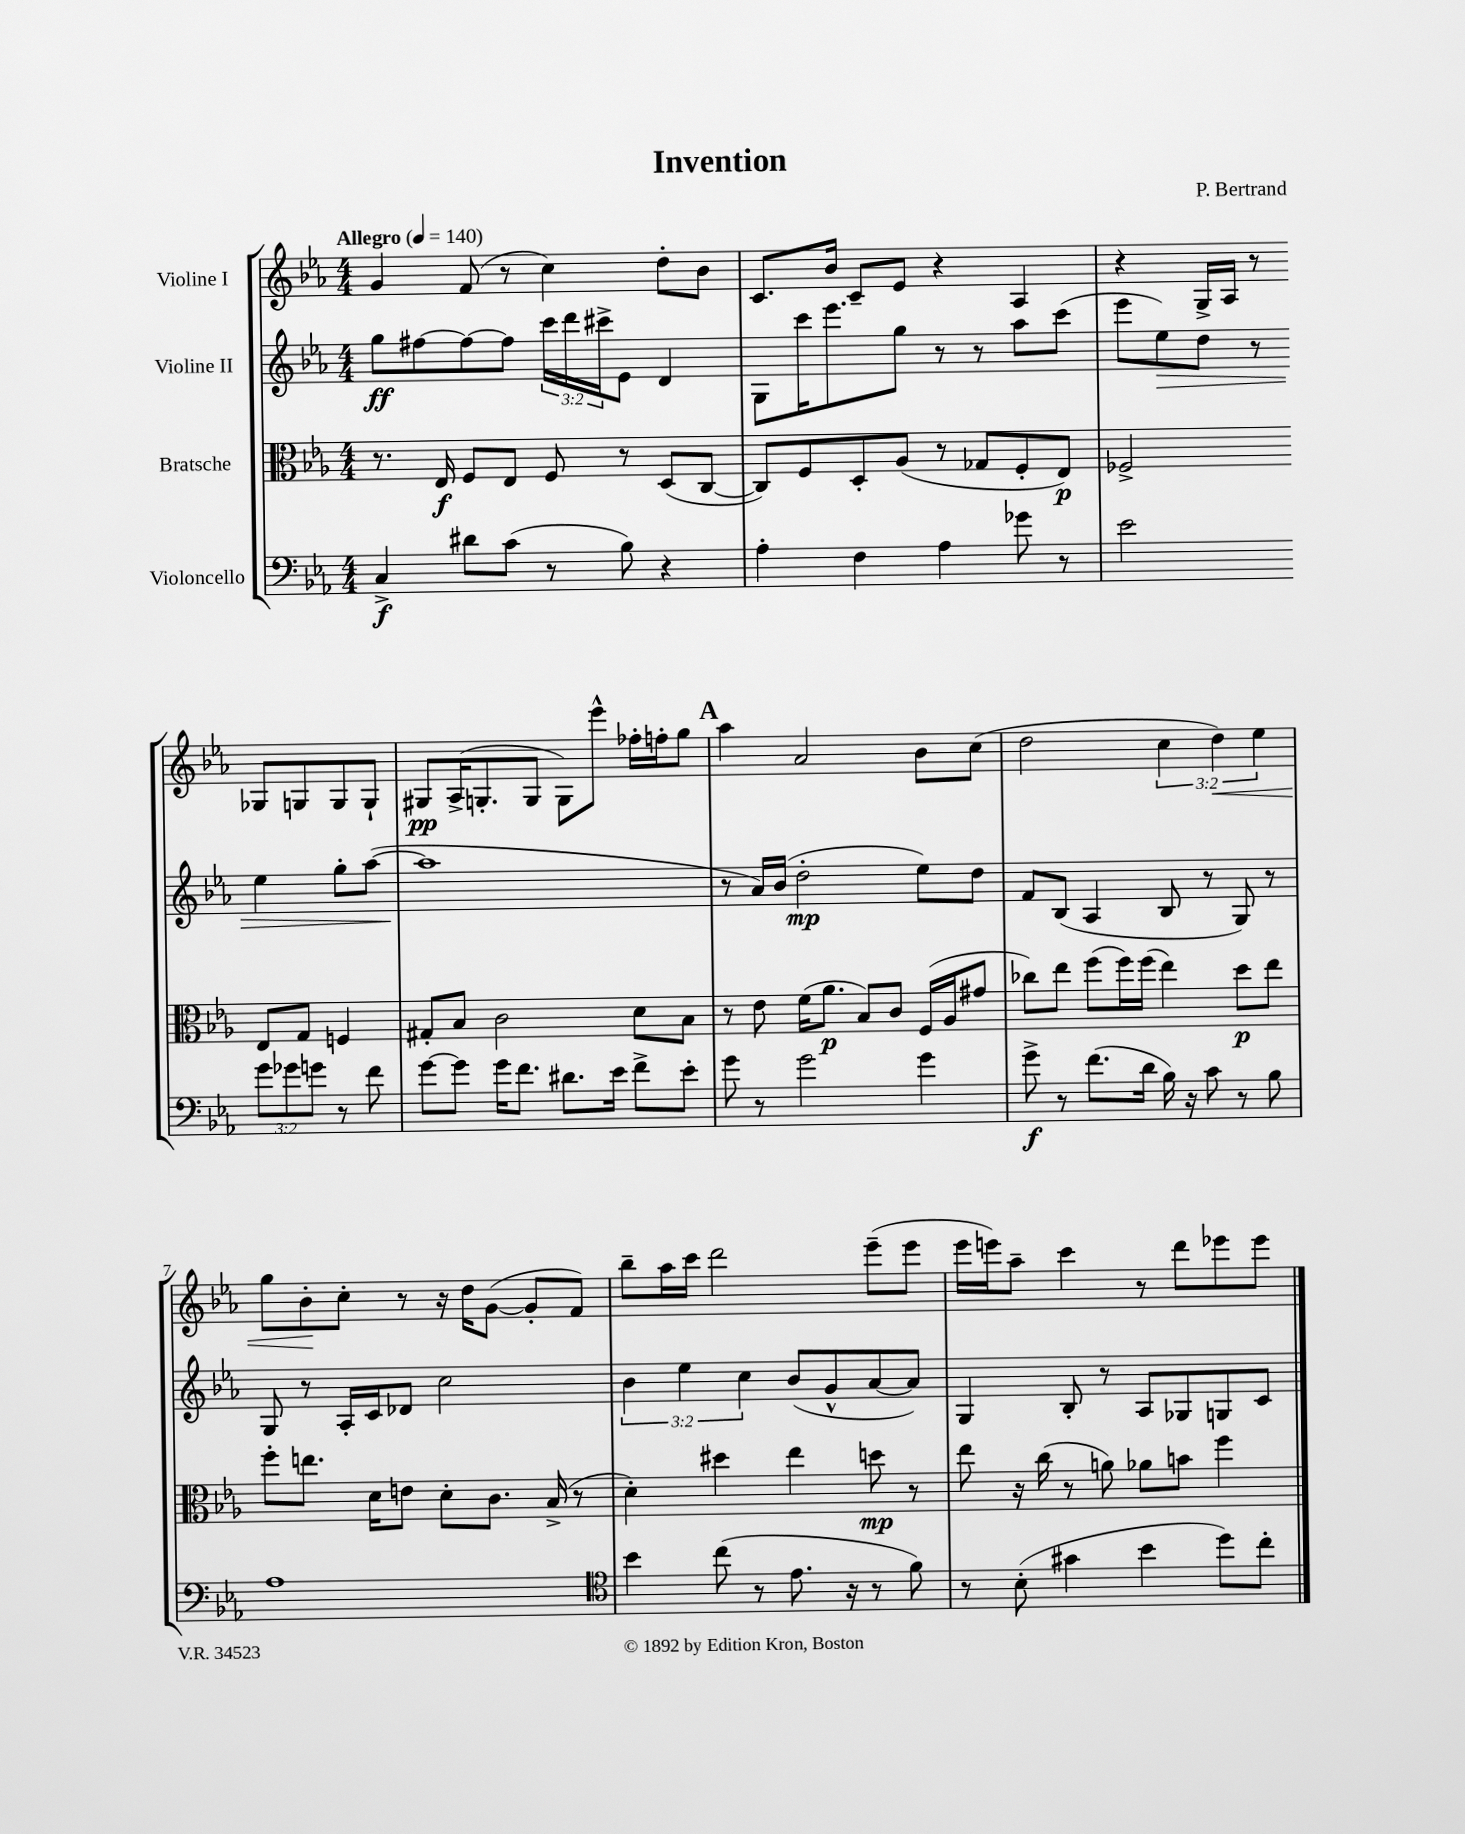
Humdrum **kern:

**kern	**dynam	**kern	**dynam	**kern	**dynam	**kern	**dynam
*part4	*part4	*part3	*part3	*part2	*part2	*part1	*part1
*staff4	*staff4	*staff3	*staff3	*staff2	*staff2	*staff1	*staff1
*I"Violoncello	*	*I"Bratsche	*	*I"Violine II	*	*I"Violine I	*
*clefF4	*	*clefC3	*	*clefG2	*	*clefG2	*
*k[b-e-a-]	*	*k[b-e-a-]	*	*k[b-e-a-]	*	*k[b-e-a-]	*
*M4/4	*	*M4/4	*	*M4/4	*	*M4/4	*
*MM140	*	*MM140	*	*MM140	*	*MM140	*
=1	=1	=1	=1	=1	=1	=1	=1
!	!	!	!	!	!	!LO:TX:a:B:t=Allegro	!
4C^/	f	8.r	.	8gg\L	ff	4g/	.
.	.	.	.	[8ff#X\	.	.	.
.	.	16E-/	f	.	.	.	.
8d#X\L	.	8F/L	.	8ff#\_	.	(8f/	.
(8c\J	.	8E-/J	.	8ff#\J]	.	8r	.
8r	.	8F/	.	24ccc\LL	.	4cc\)	.
.	.	.	.	24ddd\	.	.	.
.	.	.	.	24ccc#X^\J	.	.	.
8B-\)	.	8r	.	8e-\J	.	.	.
4r	.	(8D/L	.	4d/	.	8dd'\L	.
.	.	[8C/J	.	.	.	8b-\J	.
=2	=2	=2	=2	=2	=2	=2	=2
4A-'\	.	8C/L])	.	8G\L	.	8.c/L	.
.	.	8F/	.	16ccc\K	.	.	.
.	.	.	.	8.eee-\	.	16b-/Jk	.
4F\	.	8D'/	.	.	.	8c~/L	.
.	.	(8A-/J	.	8gg\J	.	8e-/J	.
4A-\	.	8r	.	8r	.	4r	.
.	.	8G-X/L	.	8r	.	.	.
8g-X\	.	8F'/	.	8aa-\L	.	4A-/	.
8r	.	8E-/J)	p	(8ccc\J	.	.	.
=3	=3	=3	=3	=3	=3	=3	=3
2e-\	.	2F-X^/	.	8eee-\L	.	4r	.
!	!	!	!	!	!LO:HP:b	!	!
.	.	.	.	8ee-\)	>	.	.
.	.	.	.	8dd\J	.	16G^/LL	.
.	.	.	.	.	.	16A-/JJ	.
.	.	.	.	8r	.	8r	.
12g\L	.	8E-/L	.	4ee-\	.	8G-X/L	.
12g-X\	.	.	.	.	.	.	.
.	.	8G/J	.	.	.	8Gn/	.
12gn\J	.	.	.	.	.	.	.
8r	.	4Fn/	.	8gg'\L	.	8G/	.
8f\	.	.	.	([8aa-\J	.	8G`/J	.
!!LO:LB:g=z
=4	=4	=4	=4	=4	=4	=4	=4
[8g\L	.	8G#X'/L	.	1aa-]	.	8G#X/L	pp
8g\J]	.	8B-/J	.	.	.	(16A-^/K	.
.	.	.	.	.	.	8.Gn'/	.
16g\KL	.	2c\	.	.	.	.	.
8.f\J	.	.	.	.	.	.	.
.	.	.	.	.	.	8G/J	.
8.d#X\L	.	.	.	.	.	8G\L)	.
.	.	.	.	.	.	8eee-^^\J	.
16e-\Jk	.	.	.	.	.	.	.
8f^\L	.	8d\L	.	.	.	16ff-X'\LL	.
.	.	.	.	.	.	16ffn'\J	.
8e-'\J	.	8B-\J	.	.	.	8gg\J	.
.	.	.	.	.	]	.	.
!!LO:REH:place=s1:t=A
=5	=5	=5	=5	=5	=5	=5	=5
8g\	.	8r	.	8r	.	4aa-\	.
8r	.	8e-\	.	16a-/LL)	.	.	.
.	.	.	.	(16b-/JJ	.	.	.
2g\	.	(16f\KL	.	2dd'\	mp	2a-/	.
.	.	8.a-\J	p	.	.	.	.
.	.	8B-/L)	.	.	.	.	.
.	.	8c/J	.	.	.	.	.
4g\	.	(16F/LL	.	8ee-\L)	.	8b-\L	.
.	.	16A-/J	.	.	.	.	.
.	.	8g#X/J	.	8dd\J	.	(8cc\J	.
=6	=6	=6	=6	=6	=6	=6	=6
8g^\	f	8cc-X\L)	.	8f/L	.	2dd\	.
8r	.	8ee-\J	.	(8B-/J	.	.	.
(8.f\L	.	(8ff\L	.	4A-/	.	.	.
.	.	16ff\L)	.	.	.	.	.
16d\Jk	.	(16ff\JJ	.	.	.	.	.
16B-\)	.	4ee-\)	.	8B-/	.	6cc\	.
16r	.	.	.	.	.	.	.
8c\	.	.	.	8r	.	.	.
!	!	!	!	!	!	!	!LO:HP:b
.	.	.	.	.	.	6dd\)	<
8r	.	8dd\L	p	8G/)	.	.	.
.	.	.	.	.	.	6ee-\	.
8B-\	.	8ee-\J	.	8r	.	.	.
!!LO:LB:g=z
=7	=7	=7	=7	=7	=7	=7	=7
1A-	.	8ff'\L	.	8G/	.	8gg\L	.
.	.	8.een\J	.	8r	.	8b-'\	.
.	.	.	.	16A-'/LL	.	8cc'\J	[
.	.	16d\KL	.	16c/J	.	.	.
.	.	8en\J	.	8d-X/J	.	8r	.
.	.	8d'\L	.	2cc\	.	16r	.
.	.	.	.	.	.	16dd\KL	.
.	.	8.c\J	.	.	.	([8g\J	.
.	.	.	.	.	.	8g'/L]	.
.	.	(16B-^/	.	.	.	.	.
.	.	8r	.	.	.	8f/J)	.
=8	=8	=8	=8	=8	=8	=8	=8
*clefC4	*	*	*	*	*	*	*
4b-\	.	4d'\)	.	6b-\	.	8bb-~\L	.
.	.	.	.	.	.	16aa-\L	.
.	.	.	.	6ee-\	.	.	.
.	.	.	.	.	.	16ccc\JJ	.
(8cc\	.	4dd#X\	.	.	.	2ddd\	.
.	.	.	.	6cc\	.	.	.
8r	.	.	.	.	.	.	.
8.e-\	.	4ee-\	.	(8b-/L	.	.	.
.	.	.	.	8g^^/	.	.	.
16r	.	.	.	.	.	.	.
8r	.	8ddn\	mp	[8a-/	.	(8eee-~\L	.
8f\)	.	8r	.	8a-/J])	.	8eee-\J	.
=9	=9	=9	=9	=9	=9	=9	=9
8r	.	8ee-\	.	4G/	.	16eee-\LL	.
.	.	.	.	.	.	16eeen\J)	.
(8B-'\	.	16r	.	.	.	8aa-~\J	.
.	.	(16cc\	.	.	.	.	.
4g#X\	.	8r	.	8B-'/	.	4ccc\	.
.	.	8an\)	.	8r	.	.	.
4b-\	.	8a-X\L	.	8A-/L	.	8r	.
.	.	8bn\J	.	8G-X/	.	8ddd\L	.
8dd\L)	.	4ff\	.	8Gn/	.	8eee-X\	.
8cc'\J	.	.	.	8c/J	.	8eee-\J	.
==	==	==	==	==	==	==	==
*-	*-	*-	*-	*-	*-	*-	*-
